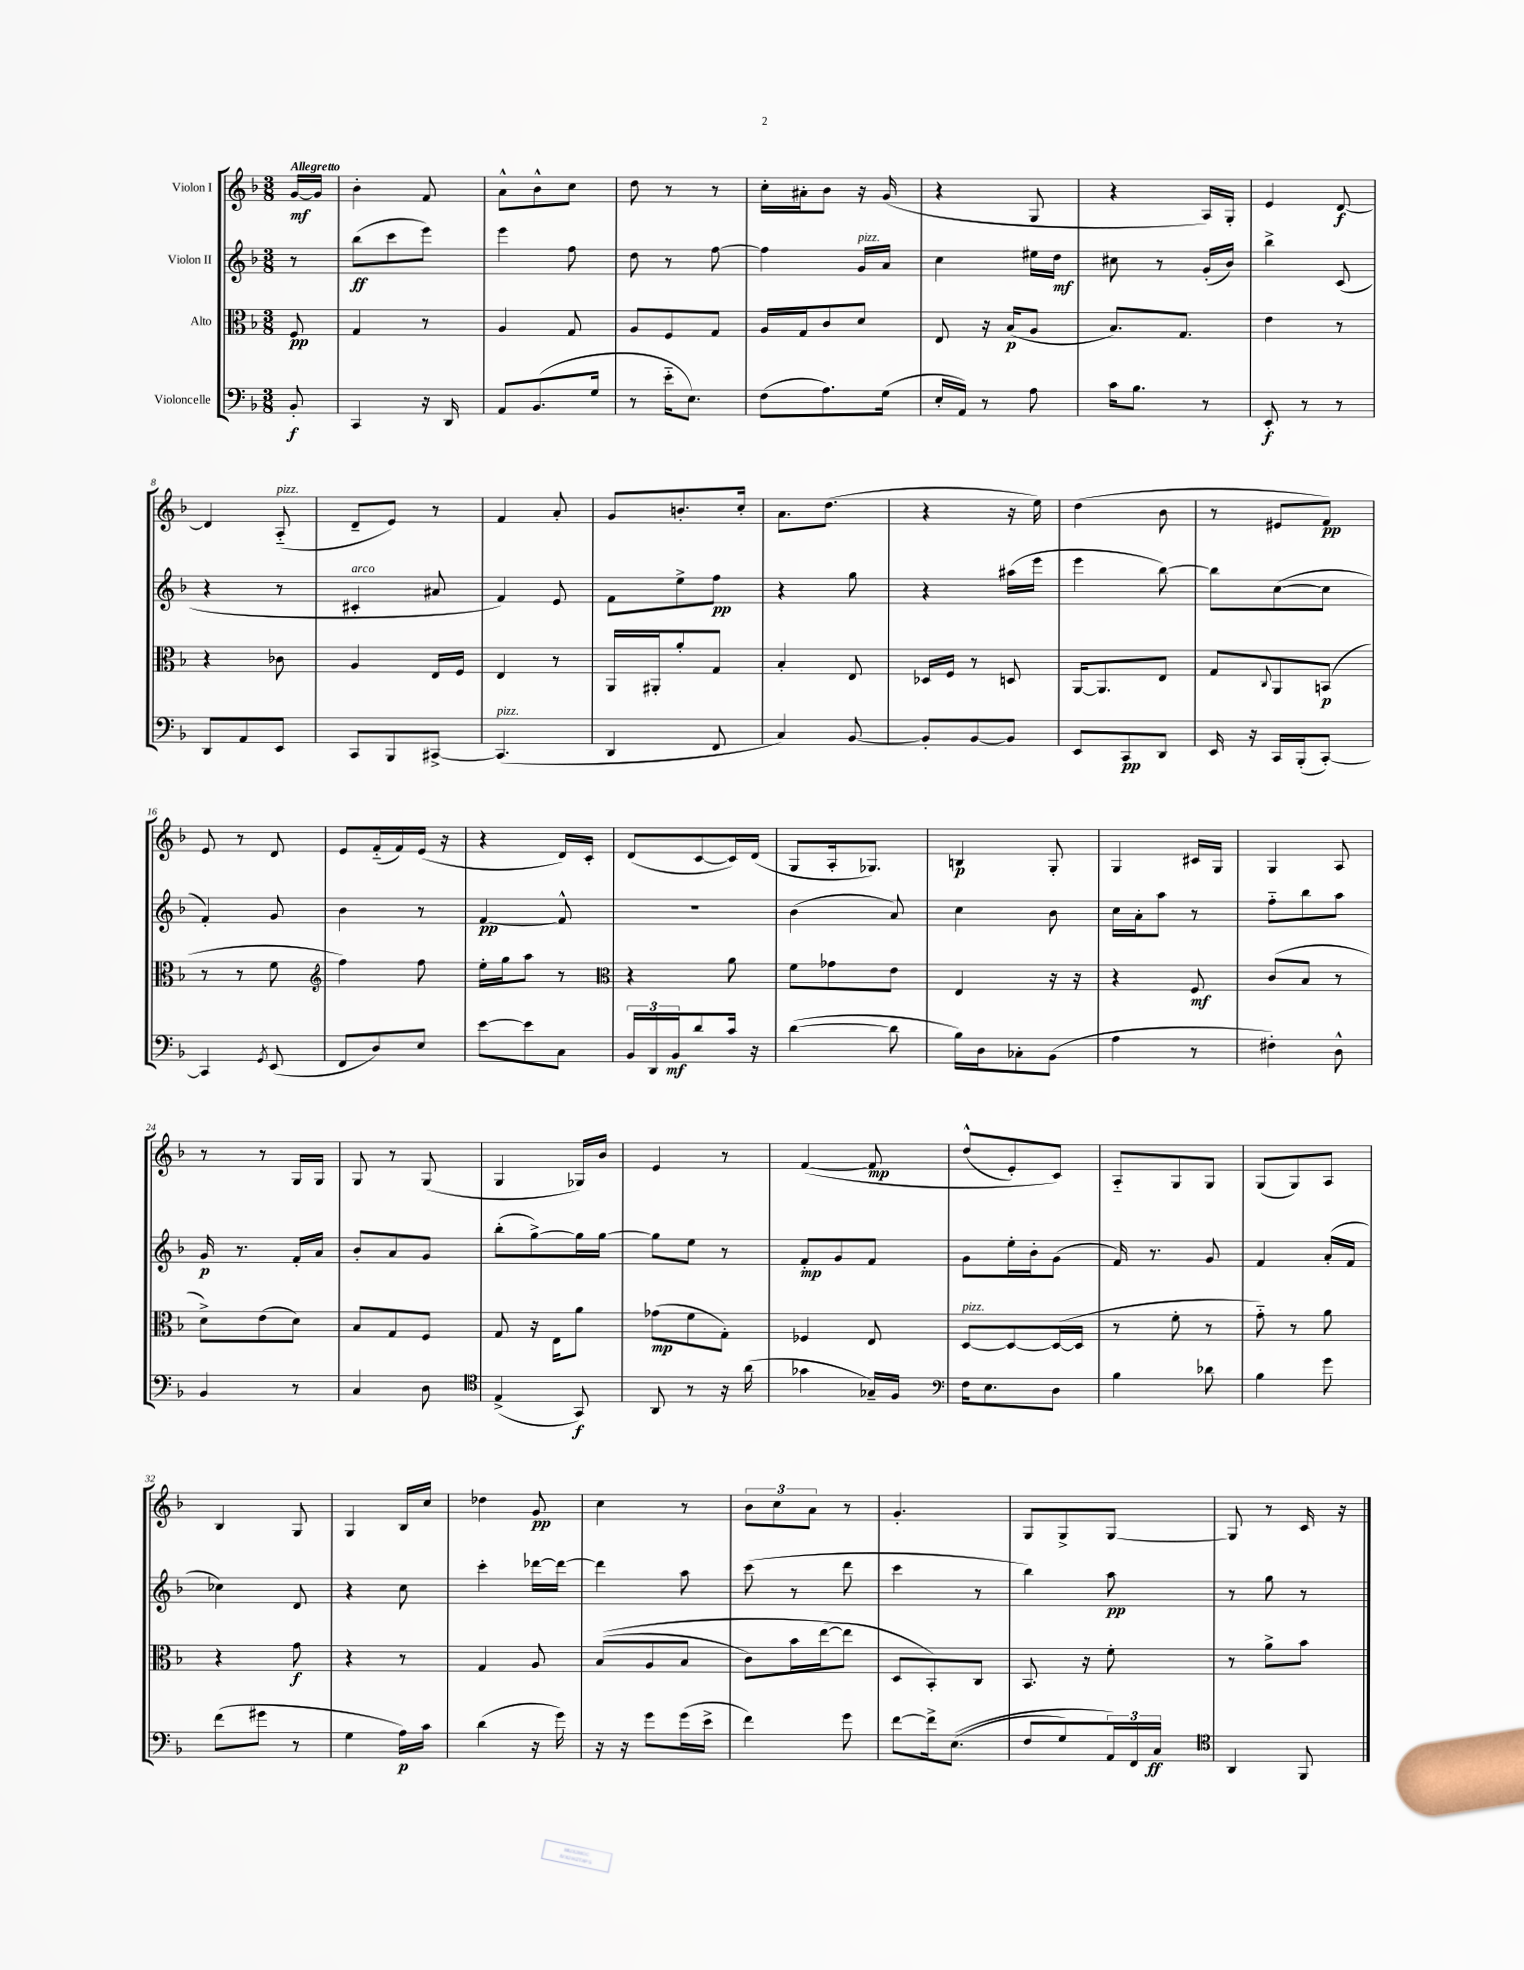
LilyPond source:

<<
\new StaffGroup <<
\new Staff = "s0" \with { instrumentName = "Violon I" } {
    \clef treble \key f \major \numericTimeSignature \time 3/8 \partial 8 \tempo "Allegretto"
    g'16~\mf g'16 |
    bes'4-. f'8 |
    a'8-^ bes'8-^ c''8 |
    d''8 r8 r8 |
    c''16-. ais'16-. bes'8 r16 g'16( |
    r4 g8 |
    r4 a16) g16-. |
    e'4 d'8~\f |
    d'4 a8-_^\markup { \italic "pizz." }( |
    d'8-- e'8) r8 |
    f'4 a'8-. |
    g'8 b'8.-. c''16-. |
    a'8. d''8.( |
    r4 r16 e''16) |
    d''4( bes'8 |
    r8 eis'8 f'8\pp) |
    e'8 r8 d'8 |
    e'8 f'16-_( f'16) e'16( r16 |
    r4 d'16) c'16-. |
    d'8( c'8~ c'16) d'16( |
    g8 a16-. ges8.) |
    b4\p g8-. |
    g4 cis'16 g16 |
    g4 a8 |
    r8 r8 g16 g16 |
    g8 r8 g8( |
    g4 ges16) bes'16 |
    e'4 r8 |
    f'4~\( f'8\mp |
    d''8-^( e'8-.) c'8\) |
    a8-_ g8 g8 |
    g8( g8) a8 |
    bes4 g8 |
    g4 bes16 c''16 |
    des''4 g'8\pp |
    c''4 r8 |
    \tuplet 3/2 { bes'8 c''8 a'8 } r8 |
    g'4.-. |
    g8 g8-> g8~ |
    g8 r8 c'16 r16 \bar "|." |
}
\new Staff = "s1" \with { instrumentName = "Violon II" } {
    \clef treble \key f \major \numericTimeSignature \time 3/8 \partial 8
    r8 |
    bes''8\ff( c'''8 e'''8) |
    e'''4 f''8 |
    d''8 r8 f''8~ |
    f''4 g'16^\markup { \italic "pizz." } a'16 |
    c''4 eis''16 d''16\mf |
    cis''8 r8 g'16-.( bes'16) |
    bes''4-> c'8( |
    r4 r8 |
    cis'4-.^\markup { \italic "arco" } ais'8 |
    f'4) e'8 |
    f'8 e''8-> f''8\pp |
    r4 g''8 |
    r4 ais''16( e'''16 |
    e'''4 bes''8~) |
    bes''8 c''8~( c''8 |
    f'4-.) g'8 |
    bes'4 r8 |
    f'4~\pp f'8-^ |
    R4. |
    bes'4( a'8) |
    c''4 bes'8 |
    c''16 a'16-. a''8 r8 |
    f''8-_ bes''8 a''8 |
    g'16\p r8. f'16-. a'16 |
    bes'8-. a'8 g'8 |
    bes''8-.( g''8~->) g''16 g''16~ |
    g''8 e''8 r8 |
    f'8-.\mp g'8 f'8 |
    g'8 e''16-. bes'16-. g'8( |
    f'16) r8. g'8 |
    f'4 a'16-.( f'16 |
    ces''4) d'8 |
    r4 c''8 |
    c'''4-. des'''16~ des'''16~ |
    des'''4 a''8 |
    c'''8( r8 d'''8 |
    c'''4 r8 |
    bes''4) a''8\pp |
    r8 g''8 r8 \bar "|." |
}
\new Staff = "s2" \with { instrumentName = "Alto" } {
    \clef alto \key f \major \numericTimeSignature \time 3/8 \partial 8
    f8\pp |
    g4 r8 |
    a4 g8 |
    a8 f8 g8 |
    a16 g16 c'8 d'8 |
    e8 r16 bes16\p( a8 |
    bes8.) g8. |
    e'4 r8 |
    r4 ces'8 |
    a4 e16 f16 |
    e4 r8 |
    a,16 ais,16-. a'8-. g8 |
    bes4-. e8 |
    des16 f16 r8 d8 |
    a,16~ a,8. e8 |
    g8 \appoggiatura { c8 } a,8 b,8\p( |
    r8 r8 f'8 |
    \clef treble f''4) f''8 |
    e''16-. g''16 a''8 r8 |
    \clef alto r4 a'8 |
    f'8 ges'8 e'8 |
    e4 r16 r16 |
    r4 f8\mf |
    c'8( bes8 r8 |
    d'8->) e'8( d'8) |
    bes8 g8 f8 |
    g8 r16 e16 a'8 |
    ges'8\mp( f'8 g8-.) |
    fes4 e8 |
    d8~^\markup { \italic "pizz." } d8~ d16~( d16 |
    r8 f'8-. r8 |
    g'8-_) r8 a'8 |
    r4 g'8\f |
    r4 r8 |
    g4 a8 |
    bes8(\( a8 bes8 |
    c'8) bes'16 e''16~( e''8\) |
    d8 bes,8-.) c8 |
    bes,8. r16 f'8-. |
    r8 a'8-> bes'8 \bar "|." |
}
\new Staff = "s3" \with { instrumentName = "Violoncelle" } {
    \clef bass \key f \major \numericTimeSignature \time 3/8 \partial 8
    bes,8-.\f |
    c,4 r16 d,16 |
    a,8 bes,8.( g16 |
    r8 e'16-_ e8.) |
    f8( a8.) g16( |
    e16-. a,16) r8 a8 |
    c'16 bes8. r8 |
    e,8-.\f r8 r8 |
    d,8 a,8 e,8 |
    c,8 bes,,8 cis,8~-> |
    cis,4.^\markup { \italic "pizz." }( |
    d,4 f,8 |
    c4) bes,8~ |
    bes,8-. bes,8~ bes,8 |
    e,8 c,8\pp d,8 |
    e,16 r16 c,16 bes,,16-.( c,8~-.) |
    c,4 \acciaccatura { g,8 } e,8( |
    f,8 d8) e8 |
    e'8~ e'8 c8 |
    \tuplet 3/2 { bes,16 d,16 bes,16\mf } d'8 c'16 r16 |
    d'4~( d'8 |
    bes16) d16 ces8-. bes,8( |
    a4 r8 |
    fis4-.) d8-^ |
    bes,4 r8 |
    c4 d8 |
    \clef tenor e4->( g,8\f) |
    a,8 r8 r16 a'16( |
    ges'4 ges16--) f16 |
    \clef bass f16 e8. d8 |
    bes4 des'8 |
    bes4 g'8 |
    f'8( gis'8 r8 |
    g4 a16\p) c'16 |
    d'4( r16 g'16) |
    r16 r16 g'8 g'16( e'16-> |
    f'4) g'8 |
    f'8~ f'16-> e8.(\( |
    f8 g8) \tuplet 3/2 { a,16\) f,16 c16\ff } |
    \clef tenor a,4 f,8 \bar "|." |
}
>>
>>
